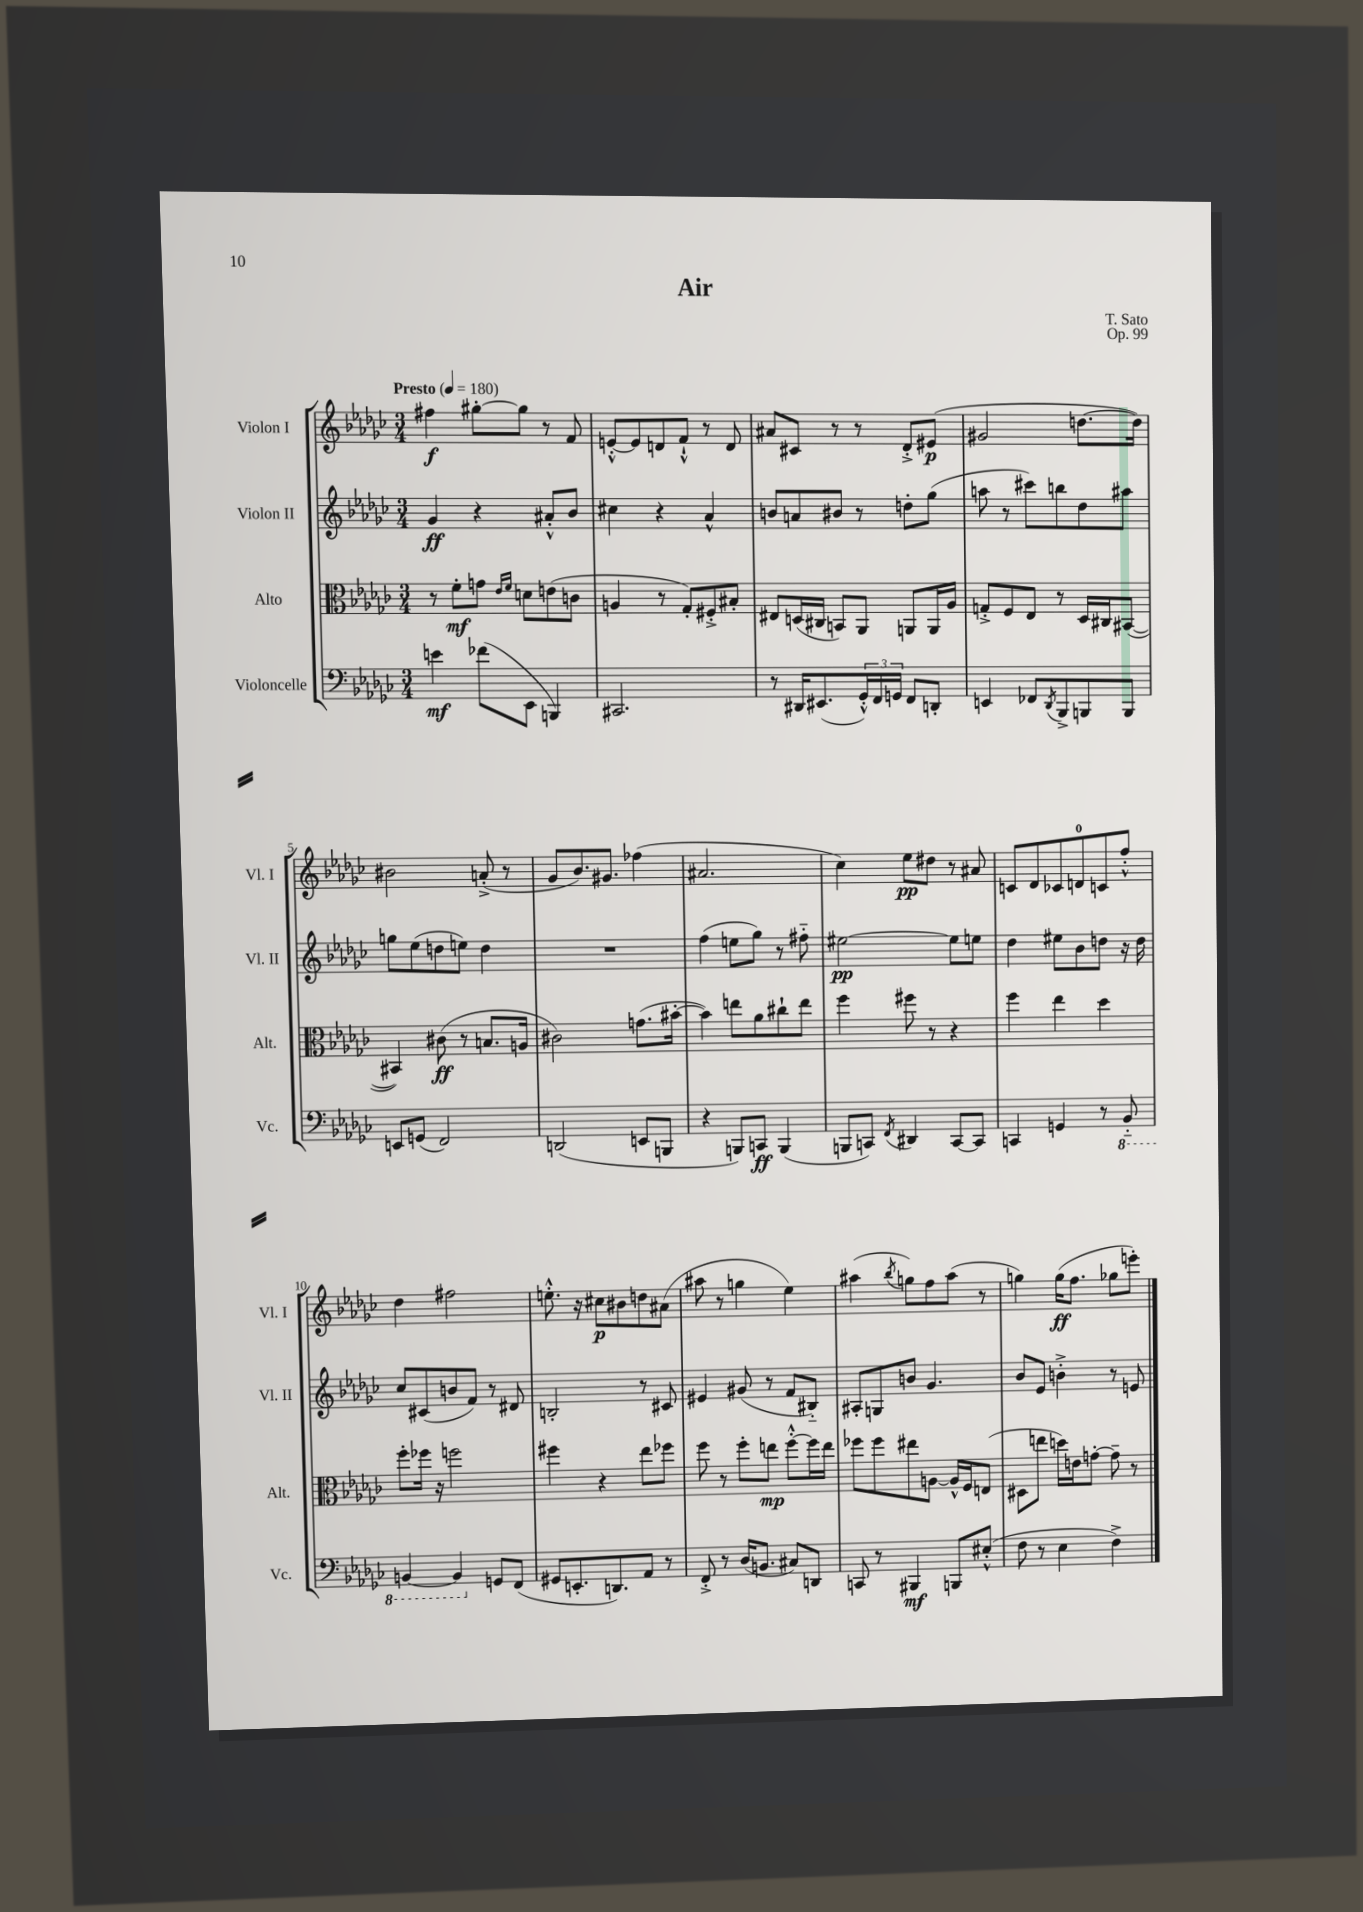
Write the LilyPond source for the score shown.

\header { title = "Air" composer = "T. Sato" opus = "Op. 99" }
<<
\new StaffGroup <<
\new Staff = "s0" \with { instrumentName = "Violon I" shortInstrumentName = "Vl. I" } {
    \clef treble \key ges \major \numericTimeSignature \time 3/4 \tempo "Presto" 4 = 180
    fis''4\f gis''8~-. gis''8 r8 f'8 |
    e'8~-.-^ e'8 d'8 f'8-!-^ r8 d'8 |
    ais'8 cis'8 r8 r8 des'8-.-> eis'8\p( |
    gis'2 d''8.~ d''16) |
    bis'2 a'8-.->( r8 |
    ges'8 bes'8.) gis'8. fes''4( |
    ais'2. |
    ces''4) ees''8\pp dis''8 r8 ais'8 |
    c'8 des'8 ces'8 d'8-0 c'8 f''8-.-^ |
    des''4 fis''2 |
    e''8.-.-^ r16 cis''8\p bis'8 d''8 ais'8( |
    ais''8 r8 g''4 ees''4) |
    ais''4( \acciaccatura { bes''8 } g''8) f''8 ais''8( r8 |
    g''4) g''16\ff( f''8. ges''8 e'''8-.) \bar "|." |
}
\new Staff = "s1" \with { instrumentName = "Violon II" shortInstrumentName = "Vl. II" } {
    \clef treble \key ges \major \numericTimeSignature \time 3/4
    ges'4\ff r4 ais'8-.-^ bes'8 |
    cis''4 r4 aes'4-^ |
    b'8 a'8 bis'8 r8 d''8-. ges''8( |
    a''8 r8 cis'''8) b''8 des''8 ais''8 |
    g''8 ees''8( d''8 e''8) d''4 |
    R2. |
    f''4( e''8 ges''8) r8 fis''8-_ |
    eis''2~\pp eis''8 e''8 |
    des''4 eis''8 bes'8 d''8 r16 d''16 |
    ces''8 cis'8( b'8 f'8) r8 dis'8 |
    b2-. r8 cis'8 |
    eis'4 gis'8( r8 f'8 bis8-_) |
    ais8-. g8 b'8 ges'4. |
    bes'8 ees'8 b'4-.-> r8 e'8 \bar "|." |
}
\new Staff = "s2" \with { instrumentName = "Alto" shortInstrumentName = "Alt." } {
    \clef alto \key ges \major \numericTimeSignature \time 3/4
    r8 f'8-.\mf g'8 \grace { ees'16 f'16 } d'8 e'8( c'8 |
    a4 r8 ges8-.) fis8-.-> bis8-. |
    eis8 d16( cis16 b,8) aes,8 a,8 a,16 aes16 |
    g8-.-> f8 ees8 r8 des16 cis16 bis,8~( |
    bis,4) cis'8\ff( r8 b8. a16 |
    cis'2) g'8.( bis'16~-. |
    bis'4) e''8 aes'8 cis''8-! e''8 |
    f''4 fis''8 r8 r4 |
    f''4 ees''4 des''4 |
    f''8-. fes''16 r16 f''2 |
    fis''4 r4 ees''8 fes''8 |
    f''8 r8 f''8-. e''8\mp f''8~-.-^ f''16 e''16 |
    fes''8 fes''8 eis''8 a8~ a16-^ f16 e8( |
    dis8 e''8 d''16) e'16 g'8~-. g'8-- r8 \bar "|." |
}
\new Staff = "s3" \with { instrumentName = "Violoncelle" shortInstrumentName = "Vc." } {
    \clef bass \key ges \major \numericTimeSignature \time 3/4
    e'4\mf fes'8( ees,8 b,,4) |
    cis,2. |
    r8 dis,16 eis,8.( \tuplet 3/2 { ges,16-.-^) f,16 g,16 } f,8 d,8-. |
    e,4 fes,8 \acciaccatura { des,8 } bes,,8-> b,,8 b,,8 |
    e,8 g,8( f,2) |
    d,2( e,8 b,,8 |
    r4 b,,8) c,8\ff b,,4( |
    b,,8 c,8) \acciaccatura { f,8 } dis,4 c,8~ c,8 |
    c,4 g,4 r8 \ottava #-1 bes,,8-_ |
    b,,4~ b,,4 \ottava #0 g,8 f,8( |
    gis,8 e,8.-. d,8.) aes,8 r8 |
    f,8-.-> r8 des16( b,8. cis8) d,8 |
    c,8 r8 bis,,4\mf b,,8 eis8-.-^( |
    f8 r8 ees4 f4->) \bar "|." |
}
>>
>>
